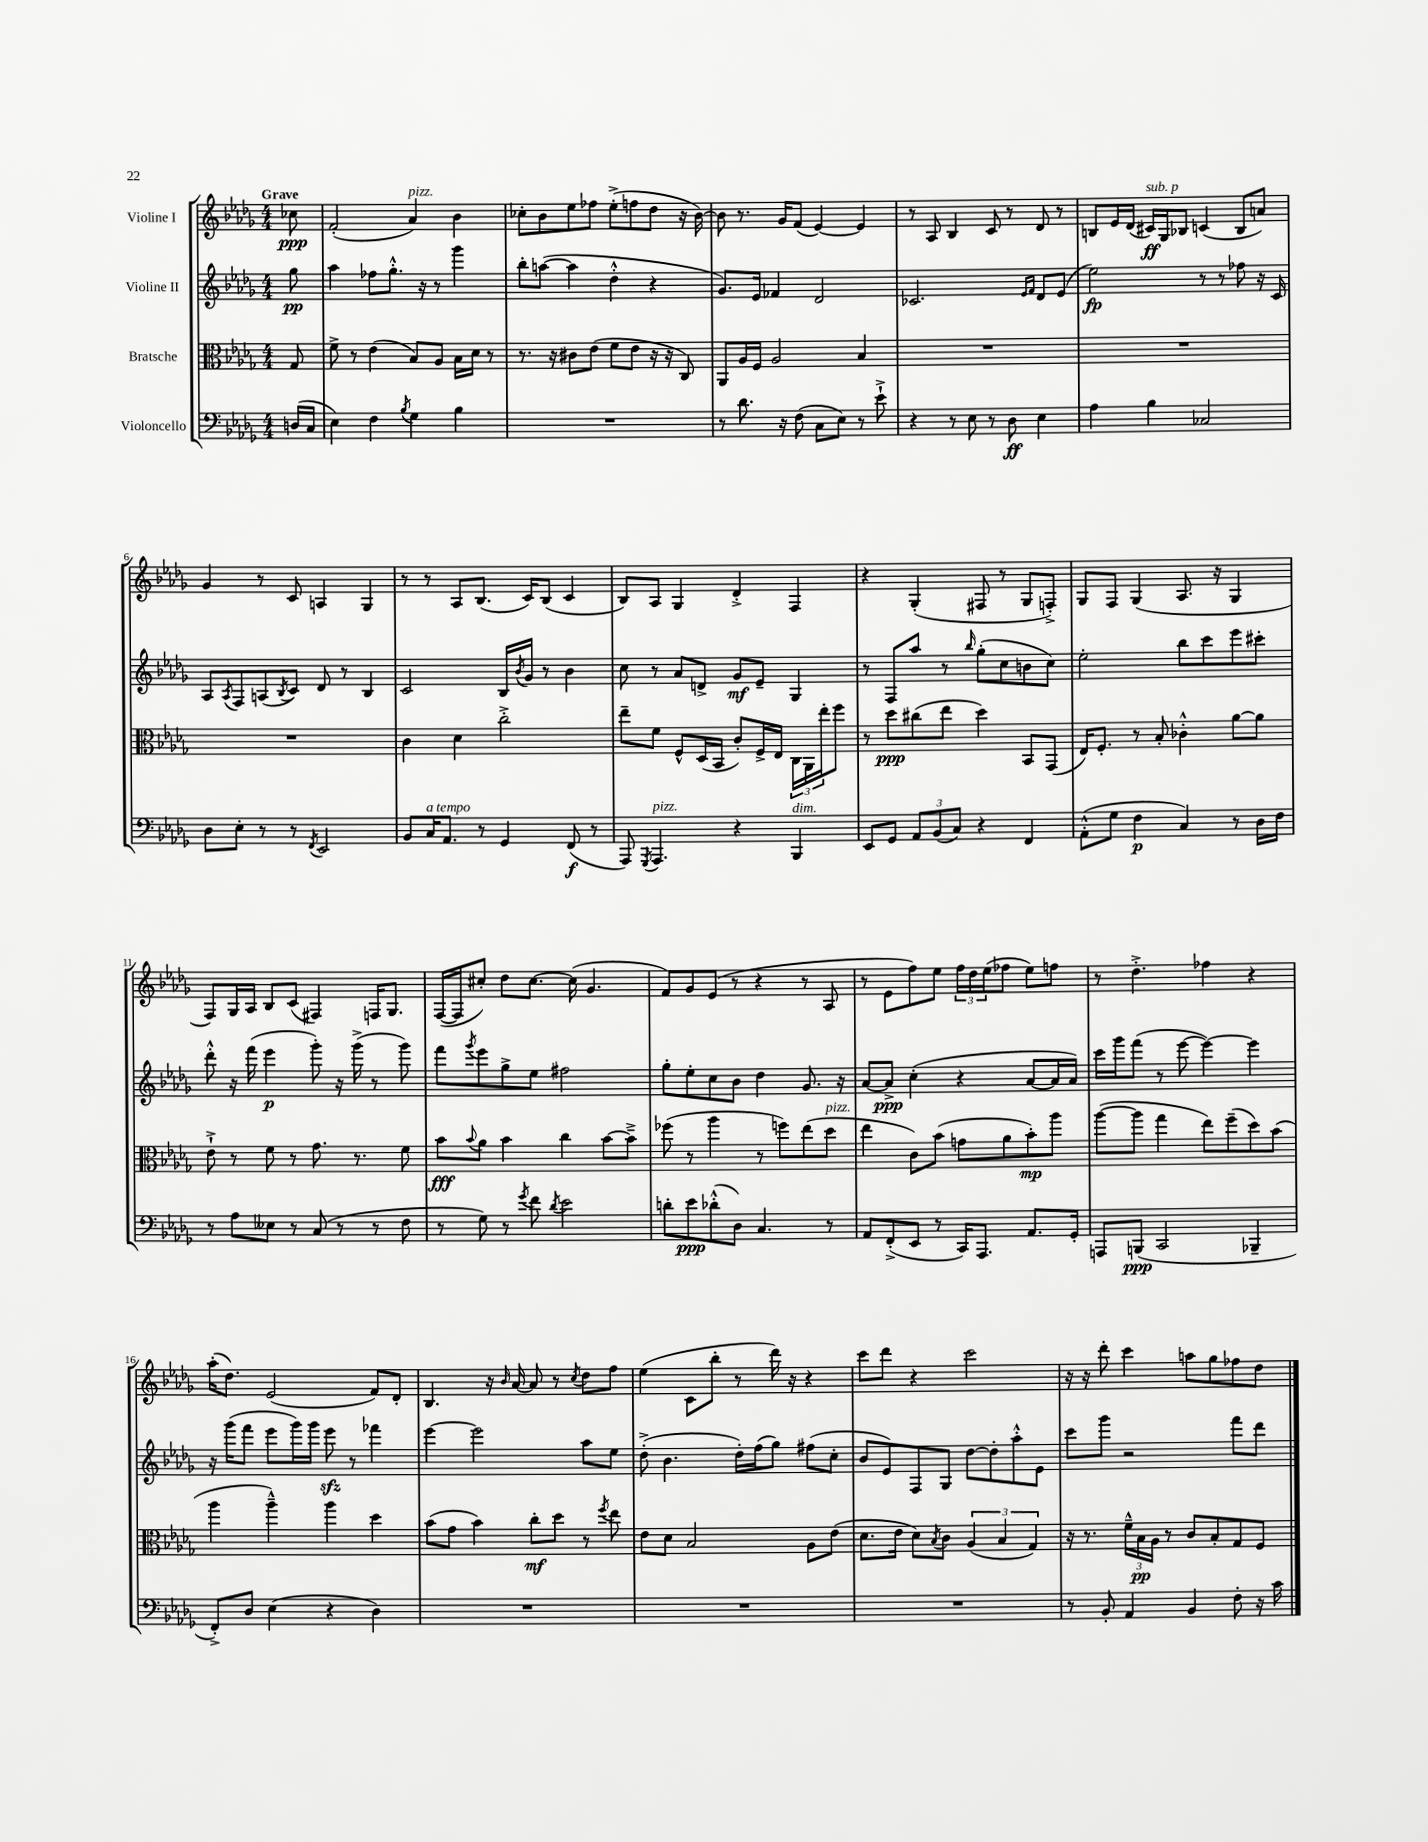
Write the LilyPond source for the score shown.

<<
\new StaffGroup <<
\new Staff = "s0" \with { instrumentName = "Violine I" } {
    \clef treble \key des \major \numericTimeSignature \time 4/4 \partial 8 \tempo "Grave"
    ces''8\ppp |
    f'2-.( aes'4^\markup { \italic "pizz." }) bes'4 |
    ces''8-. bes'8 ees''8 fes''8 ees''8-.->( f''8 des''8 r16 bes'16~) |
    bes'8 r8. ges'16 f'8( ees'4~) ees'4 |
    r8 aes8 bes4 c'8 r8 des'8 r8 |
    b8 ees'16 des'16( cis'16\ff^\markup { \italic "sub. p" }) ges16 bes8 c'4( bes8 a'8) |
    ges'4 r8 c'8 a4 ges4 |
    r8 r8 aes8 bes8.( c'16) bes8( c'4 |
    bes8) aes8 ges4 des'4-.-> f4 |
    r4 ges4-.( fis8 r8 ges8 f8-.->) |
    ges8 f8 ges4( aes8. r16 ges4 |
    f8) ges16 aes16 bes8 c'8( fis4) f16 ges8. |
    f16~( f16 cis''8-.) des''8 cis''8.~ cis''16( ges'4. |
    f'8) ges'8 ees'8( r8 r4 r8 aes8 |
    r8 ees'8 f''8) ees''8 \tuplet 3/2 { f''16 des''16 ees''16( } fes''8 ees''8) f''8 |
    r8 des''4.-.-> fes''4 r4 |
    aes''16-.( des''8.) ees'2( f'8) des'8-. |
    bes4. r16 \grace { bes'16 } aes'16~ aes'8 r8 \acciaccatura { c''8 } des''8 f''8 |
    ees''4( c'8 bes''8-. r8 des'''16) r16 r4 |
    c'''8 des'''8 r4 c'''2 |
    r16 r16 des'''8-. c'''4 a''8 ges''8 fes''8 des''8 \bar "|." |
}
\new Staff = "s1" \with { instrumentName = "Violine II" } {
    \clef treble \key des \major \numericTimeSignature \time 4/4 \partial 8
    ges''8\pp |
    aes''4 fes''8 ges''8.-.-^ r16 r8 ges'''4 |
    bes''8-. a''8~( a''4 des''4-.-^ r4 |
    ges'8.) ees'16 fes'4 des'2 |
    ces'2. \grace { ees'16 f'16 } des'8 ees'8( |
    ees''2\fp) r8 r8 fes''8 r16 c'16 |
    aes8 \acciaccatura { aes8 } f8 a8( \acciaccatura { bes8 } c'8) des'8 r8 bes4 |
    c'2 bes16 \acciaccatura { bes'8 } ges'16 r8 bes'4 |
    c''8 r8 aes'8 d'8-> ges'8\mf ees'8-- ges4 |
    r8 f8 aes''8 r8 \grace { bes''16 } ges''8-.( c''8 b'8 c''8) |
    ees''2-. bes''8 c'''8 ees'''8 cis'''8-. |
    des'''8-.-^ r16 f'''16( ees'''4\p ges'''8-.) r16 ges'''16->( r8 ges'''8) |
    f'''8 \acciaccatura { ges'''8 } ees'''8 ges''8-> ees''8 fis''2 |
    ges''8-. ees''8-. c''8 bes'8 des''4 ges'8. r16 |
    aes'8~ aes'8->\ppp c''4-.( r4 aes'8~ aes'16 aes'16) |
    c'''16 ges'''16 f'''8( r8 ees'''8~ ees'''4~) ees'''4 |
    r16 ges'''16( f'''8 ees'''8 ges'''16) ges'''16 ees'''8\sfz r8 fes'''4 |
    ees'''4~ ees'''2 aes''8 ees''8 |
    des''8-.->( bes'4. des''16-.) f''16( ges''8) fis''8( c''8-. |
    bes'8 ees'8) f8 ges8 des''8~ des''8-. aes''8-.-^ ees'8 |
    c'''8 ges'''8 r2 f'''8 des'''8 \bar "|." |
}
\new Staff = "s2" \with { instrumentName = "Bratsche" } {
    \clef alto \key des \major \numericTimeSignature \time 4/4 \partial 8
    ges8 |
    f'8-> r8 ees'4( bes8) aes8 bes16 des'16 r8 |
    r8. r16 cis'8 ees'8( f'8 ees'8 r16 r16 c8) |
    aes,8 aes16 f16 aes2 bes4 |
    R1 |
    R1 |
    R1 |
    c'4 des'4 c''2-.-> |
    ees''8-- f'8 f8-^ des16( bes,16 c'8-.) f16-> ees16 \tuplet 3/2 { c16 aes,16 ees''16-. } f''8 |
    r8 des''8\ppp cis''8( ees''8 des''4) bes,8 ges,8( |
    ees16) f8.-. r8 bes8-. ces'4-.-^ aes'8~ aes'8 |
    ees'8-!-> r8 f'8 r8 ges'8. r8. f'8 |
    bes'8\fff \appoggiatura { bes'8 } aes'8 bes'4 c''4 bes'8~ bes'8---> |
    fes''8( r8 aes''4 r8 f''8) ees''8( des''8^\markup { \italic "pizz." } |
    ees''4 c'8) bes'8( g'8 aes'8 bes'8-.\mp) aes''8 |
    aes''8~( aes''8 ges''4 ees''8) f''8--( des''8) bes'8( |
    aes''4 aes''4---^) aes''4 des''4 |
    bes'8( ges'8 bes'4) c''8-.\mf des''8 r8 \acciaccatura { f''8 } ees''8 |
    ees'8 des'8 bes2 aes8 ees'8( |
    des'8. ees'16 des'8) \acciaccatura { bes8 } c'8 \tuplet 3/2 { aes4( bes4 ges4) } |
    r16 r8. \tuplet 3/2 { f'16---^ bes16\pp aes16 } r8 c'8 bes8-. ges8 f8 \bar "|." |
}
\new Staff = "s3" \with { instrumentName = "Violoncello" } {
    \clef bass \key des \major \numericTimeSignature \time 4/4 \partial 8
    d16( c16 |
    ees4) f4 \acciaccatura { bes8 } ges4 bes4 |
    R1 |
    r8 des'8. r16 f8( c8 ees8) r8 ees'8-!-> |
    r4 r8 ees8 r8 des8\ff ees4 |
    aes4 bes4 ces2 |
    des8 ees8-. r8 r8 \acciaccatura { f,8 } ees,2 |
    bes,8 c16^\markup { \italic "a tempo" } aes,8. r8 ges,4 f,8\f( r8 |
    aes,,8) \acciaccatura { ges,,8 } aes,,4.^\markup { \italic "pizz." } r4 bes,,4^\markup { \italic "dim." } |
    ees,8 ges,8 \tuplet 3/2 { aes,8 bes,8( c8) } r4 f,4 |
    aes,8-.-^( ges8 f4\p c4) r8 des16 f16 |
    r8 aes8 eeses8 r8 c8( r8 r8 f8 |
    r8 ges8) r8 \acciaccatura { ges'8 } f'8 \acciaccatura { des'8 } ees'2 |
    d'8-. ees'8\ppp des'8-.-^( des8) c4. r8 |
    aes,8 f,8-.->( ees,8 r8 c,16) aes,,8. aes,8. ges,16-. |
    a,,8 b,,8\ppp( c,2 bes,,4-- |
    f,8-.->) des8 ees4( r4 des4) |
    R1 |
    R1 |
    R1 |
    r8 bes,8-. aes,4 bes,4 f8-. r16 c'16 \bar "|." |
}
>>
>>
